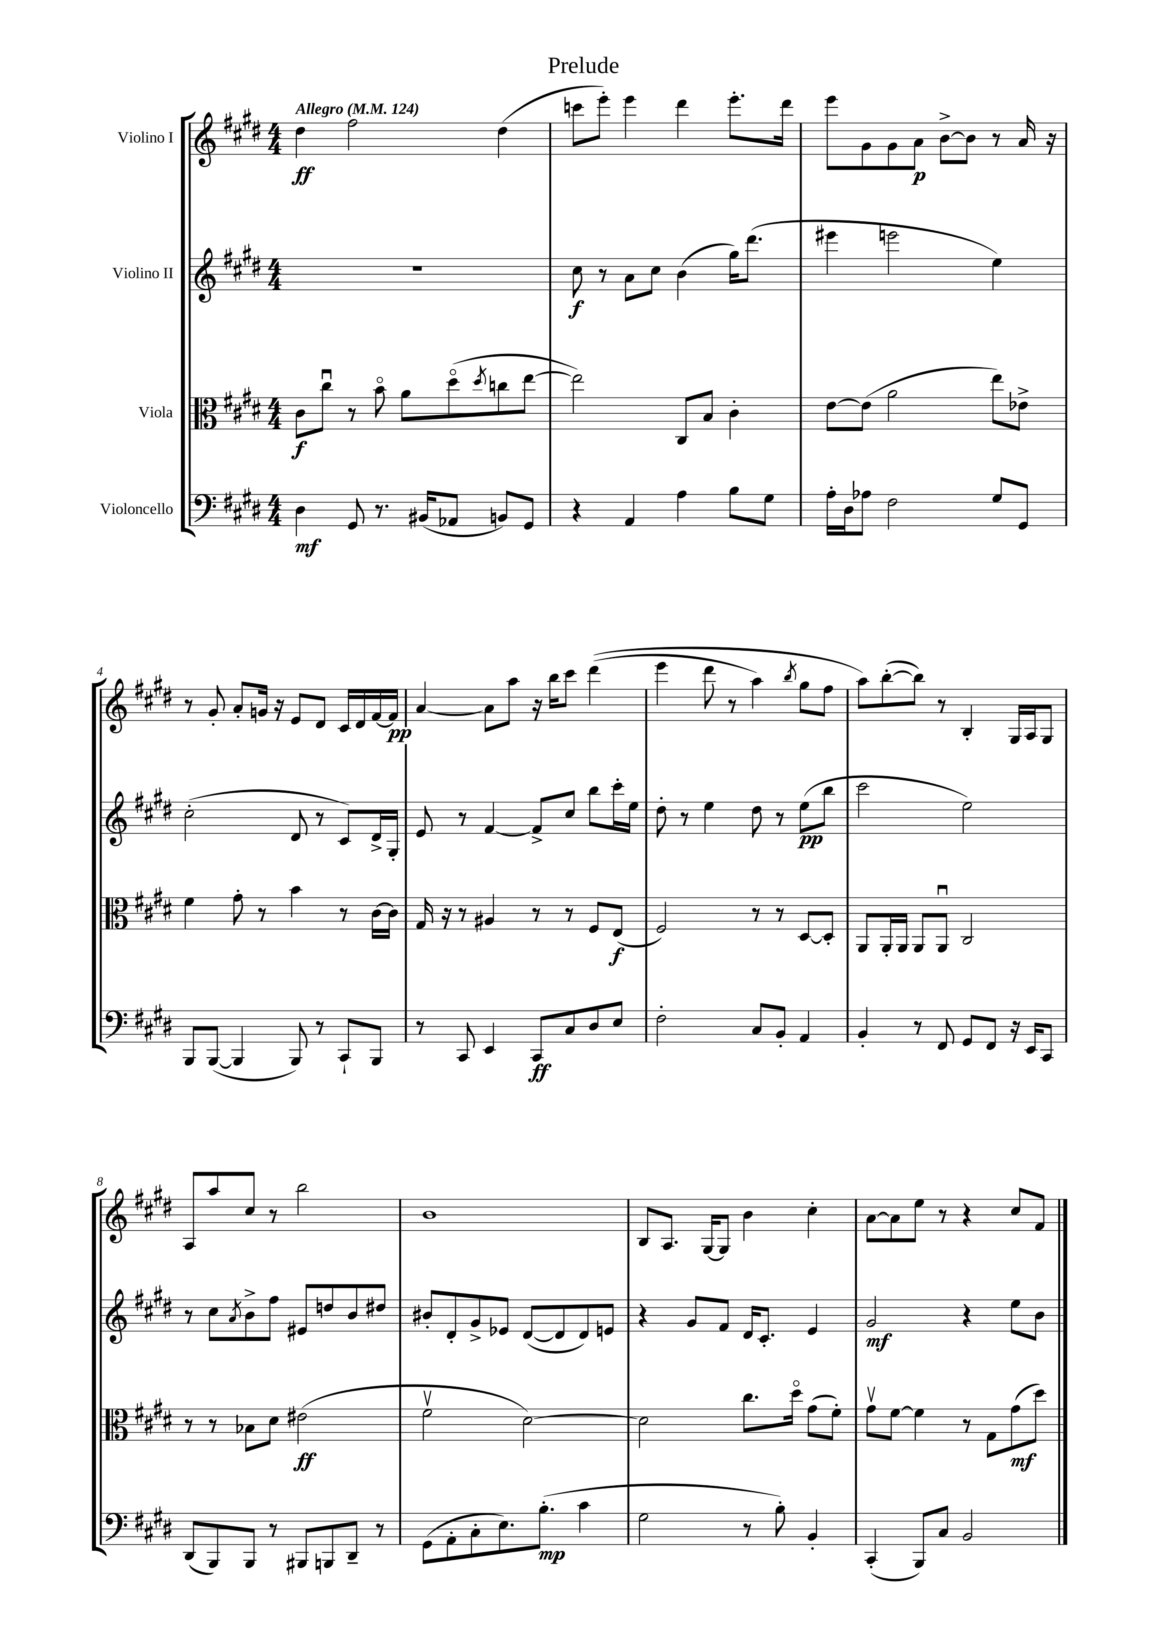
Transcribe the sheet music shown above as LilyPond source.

\header { title = "Prelude" }
<<
\new StaffGroup <<
\new Staff = "s0" \with { instrumentName = "Violino I" } {
    \clef treble \key e \major \numericTimeSignature \time 4/4 \tempo "Allegro" 4 = 124
    dis''4\ff fis''2 dis''4( |
    c'''8 e'''8-.) e'''4 dis'''4 e'''8.-. dis'''16 |
    e'''8 gis'8 gis'8 a'8\p b'8~-> b'8 r8 a'16 r16 |
    r8 gis'8-. a'8-. g'16 r16 e'8 dis'8 cis'16 dis'16 fis'16~ fis'16\pp |
    a'4~ a'8 a''8 r16 b''16 cis'''8 dis'''4(\( |
    e'''4 dis'''8 r8 a''4) \acciaccatura { b''8 } gis''8 fis''8 |
    a''8\) b''8~-.( b''8) r8 b4-. gis16 a16 gis8 |
    a8 a''8 cis''8 r8 b''2 |
    b'1 |
    b8 a8. gis16~ gis8 b'4 cis''4-. |
    a'8~ a'8 e''8 r8 r4 cis''8 fis'8 \bar "|." |
}
\new Staff = "s1" \with { instrumentName = "Violino II" } {
    \clef treble \key e \major \numericTimeSignature \time 4/4
    R1 |
    cis''8\f r8 a'8 cis''8 b'4( gis''16) dis'''8.( |
    eis'''4 e'''2 e''4) |
    cis''2-.( dis'8 r8 cis'8) dis'16-> gis16-. |
    e'8 r8 fis'4~ fis'8-> cis''8 b''8 cis'''16-. e''16 |
    dis''8-. r8 e''4 dis''8 r8 e''8\pp( b''8 |
    cis'''2 e''2) |
    r8 cis''8 \acciaccatura { a'8 } b'8-> fis''8 eis'8 d''8 b'8 dis''8 |
    bis'8-. dis'8-. gis'8-> ees'8 dis'8~( dis'8 dis'8) e'8 |
    r4 gis'8 fis'8 dis'16 cis'8.-. e'4 |
    gis'2\mf r4 e''8 b'8 \bar "|." |
}
\new Staff = "s2" \with { instrumentName = "Viola" } {
    \clef alto \key e \major \numericTimeSignature \time 4/4
    cis'8\f cis''8\downbow r8 b'8\flageolet a'8 dis''8\flageolet( \acciaccatura { dis''8 } c''8 e''8~ |
    e''2) cis8 b8 cis'4-. |
    e'8~ e'8( a'2 e''8) ees'8-> |
    fis'4 gis'8-. r8 b'4 r8 cis'16~ cis'16 |
    gis16 r16 r8 ais4 r8 r8 fis8 e8\f( |
    fis2) r8 r8 dis8~ dis8-. |
    a,8 a,16-. a,16 a,8 a,8\downbow cis2 |
    r8 r8 bes8 dis'8 eis'2\ff( |
    fis'2\upbow dis'2~) |
    dis'2 cis''8. dis''16\flageolet gis'8( fis'8-.) |
    gis'8\upbow fis'8~ fis'4 r8 gis8 gis'8\mf( dis''8) \bar "|." |
}
\new Staff = "s3" \with { instrumentName = "Violoncello" } {
    \clef bass \key e \major \numericTimeSignature \time 4/4
    dis4\mf gis,8 r8. bis,16( aes,8 b,8) gis,8 |
    r4 a,4 a4 b8 gis8 |
    a16-. dis16 aes8 fis2 gis8 gis,8 |
    b,,8 b,,8~( b,,4 b,,8) r8 cis,8-! b,,8 |
    r8 cis,8 e,4 cis,8\ff cis8 dis8 e8 |
    fis2-. cis8 b,8-. a,4 |
    b,4-. r8 fis,8 gis,8 fis,8 r16 e,16 cis,8 |
    dis,8( b,,8) b,,8 r8 bis,,8 b,,8 dis,8-- r8 |
    gis,8( a,8-. cis8-. e8.) b8.-.\mp( cis'4 |
    gis2 r8 b8-.) b,4-. |
    cis,4-.( b,,8) cis8 b,2 \bar "|." |
}
>>
>>
